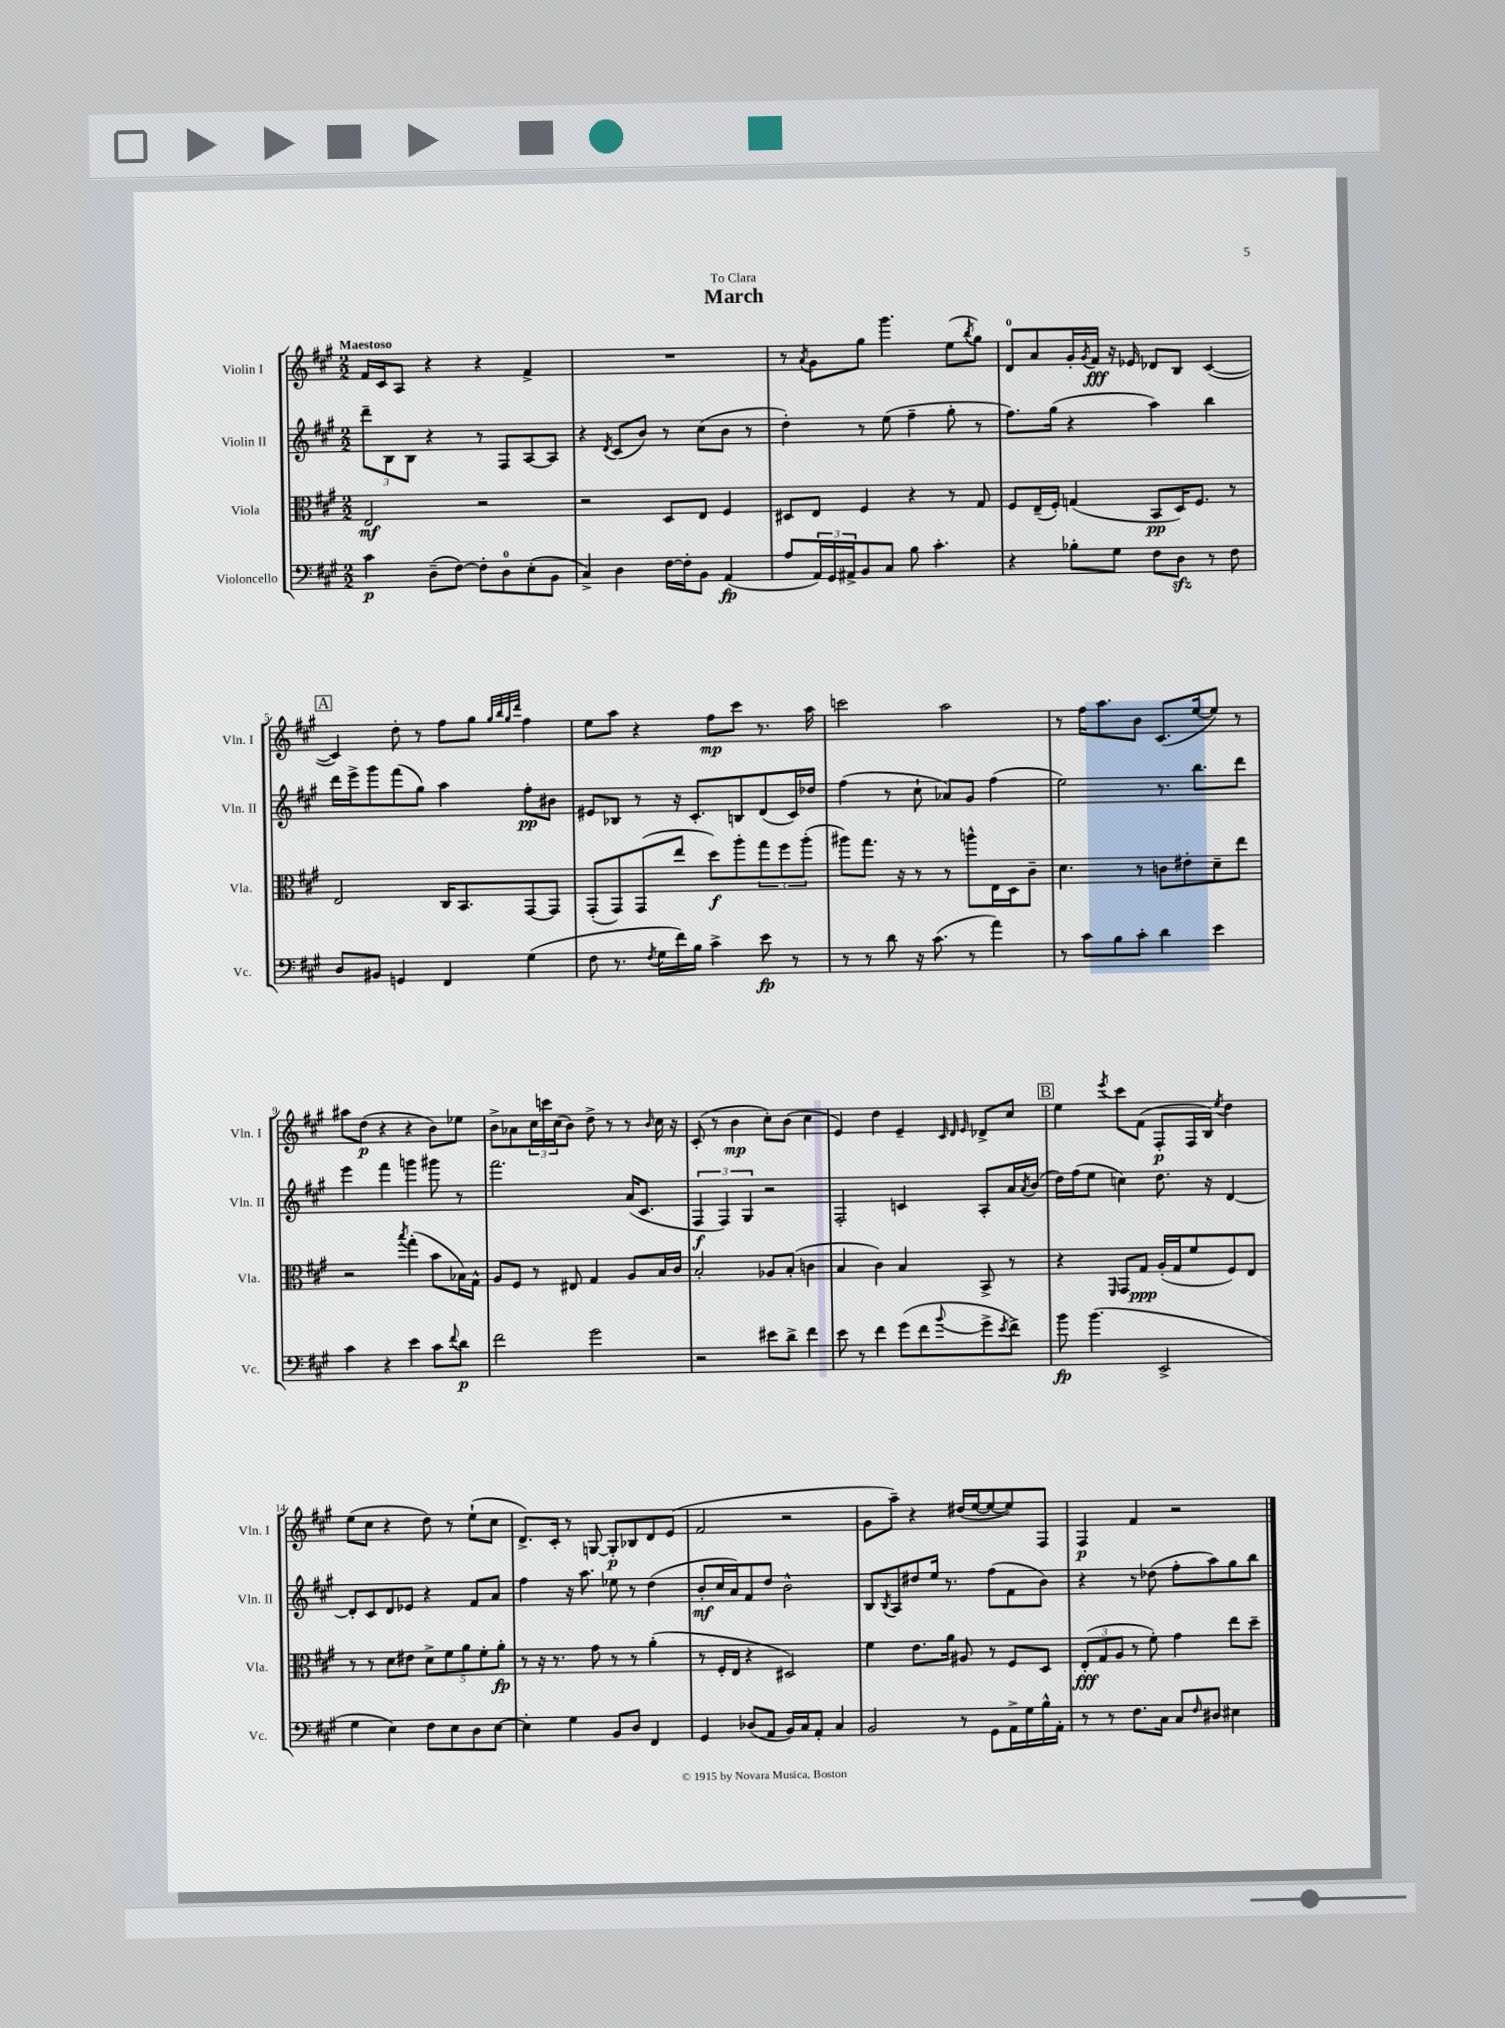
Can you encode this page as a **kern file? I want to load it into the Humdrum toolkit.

**kern	**kern	**kern	**kern
*staff4	*staff3	*staff2	*staff1
*clefF4	*clefC3	*clefG2	*clefG2
*k[f#c#g#]	*k[f#c#g#]	*k[f#c#g#]	*k[f#c#g#]
*M2/2	*M2/2	*M2/2	*M2/2
4c#	2E	12ddd~	16f#
.	.	.	16c#
.	.	12B	.
.	.	.	8A
.	.	12B	.
(8D~	.	4r	4r
[8F#)	.	.	.
8F#']	2r	8r	4r
8D	.	8F#	.
(8E'	.	[8A	4f#^
8BB	.	8A]	.
=	=	=	=
4C#^)	2r	4r	1r
.	.	8qd	.
4D	.	(8c#	.
.	.	8b)	.
[16F#	8D	8r	.
16F#']	.	.	.
8BB	8E	(8cc#	.
(4AA	4F#	8b	.
.	.	8r	.
=	=	=	=
8A	8D#	4dd')	8r
.	.	.	8qa
24AA)	8E	.	8g#
24GG#	.	.	.
24AA#^	.	.	.
8BB	4F#	8r	8gg#
8C#	.	(8ee	4.ggg#
8B	4r	4ff#~	.
4.c#'	.	.	.
.	8r	8gg#'	(8ee
.	.	.	8qbb
.	8G#	8r	8gg#)
=	=	=	=
4r	8F#	8.ff#)	8d
.	(16E~	.	8a
.	16F#')	(16gg#	.
8B-'	(4G	4r	16g#'
.	.	.	8qg#
.	.	.	16f#
8G#	.	.	16r
.	.	.	16e-
8F#	8BB	4aa)	8d-
8D	16D)	.	8B
.	8.F#	.	.
8r	.	4bb	([4c#
8F#	8r	.	.
=	=	=	=
8D	2E	16ddd	4c#])
.	.	16eee^	.
8BB#	.	8ggg#	.
4GG	.	(8fff#	8dd'
.	.	8gg#)	8r
4FF#	16C#	4aa	8ff#
.	8.BB	.	.
.	.	.	8gg#
.	.	.	32qqgg#
.	.	.	32qqbb
.	.	.	32qqgg#
.	.	.	32qqddd
(4G#	[8GG#	8ff#'	4ff#
.	8GG#]	8b#	.
=	=	=	=
8F#	(8GG#'	8e#	8ee
8.r	8GG#)	8B-	8aa
.	(8GG#	8r	4r
8qF#	.	.	.
16G#	.	.	.
16f#)	8ee	16r	.
16B	.	8.c#'	.
4c#^	8dd)	.	8ff#
.	8aa'	8B	8ccc#
8e	12gg#	(8d	8.r
.	12ff#	.	.
8r	.	16c#)	.
.	(12aa'	.	.
.	.	16dd-	16aa
=	=	=	=
8r	8aa#)	(4ff#	2ccc
8r	8.gg#	.	.
8d	.	8r	.
.	16r	.	.
16r	8r	8cc#`	.
(8.c#	.	.	.
.	8r	8a-)	2aa
8r	8aa^^	8g#	.
4a)	16E	(4ff#	.
.	16D	.	.
.	8c#~	.	.
=	=	=	=
8r	4.d	2ee)	8r
8c#	.	.	16ff#
.	.	.	8.aa
8B	.	.	.
8c#'	8r	.	8b
4d	8c	8.r	(8.c#
.	8e#'	.	.
.	.	8.bb	[16ee
4e	8d~	.	8ee])
.	8ee	8ddd	8r
=	=	=	=
4c#	2r	4eee	8aa#
.	.	.	(8dd
4r	.	4fff#	4r
.	8qbb	.	.
4e	(4gg#'	4ggg	4r
8c#	8b	8ggg#	8b)
8qqf#	.	.	.
8d	16B-)	8r	8ee-
.	16G#^^	.	.
=	=	=	=
2f#	8A	2.fff#	8b^
.	8F#	.	8a-
.	8r	.	24cc#
.	.	.	24ccc
.	.	.	(24cc#
.	8E#	.	8b)
2g#	4G#	.	8dd^
.	.	.	8r
.	8A	(16a	8r
.	.	8.c#	.
.	.	.	16qqb
.	16B	.	16cc#
.	16c#	.	16r
=	=	=	=
2r	2B'	6F#	(8c#'
.	.	.	8r
.	.	6F#)	.
.	.	.	4b
.	.	6G#	.
8e#	8A-	2r	8cc#')
8d^	(8B'	.	(8b
4f#	4c	.	4cc#
=	=	=	=
8e	4B	2F#'	4e)
8r	.	.	.
4f#	4c#)	.	4dd
(8g#	4B	4c	4e~
8f#	.	.	.
.	.	.	32qqc#
.	.	.	32qqd
8qqb	.	.	32qqe
8g#^	8BB^	8A'	8d-^
8qe	.	.	.
8f#^)	8r	16a	8cc#
.	.	8qa	.
.	.	(16b	.
=	=	=	=
8b	4r	16dd)	4ee
.	.	(16ff#	.
(4.b	.	8ee	.
.	16qqFF#	.	8qeee
.	8GG#	4cc)	8ccc#
.	8G#	.	(8f#
2EE^	(16A'	8.dd	8F#'
.	16G#	.	.
.	8f#	.	16F#
.	.	16r	16B)
.	.	.	8qee
.	8F#)	[4d	4dd
.	8E	.	.
=	=	=	=
4G#	8r	8d']	(8ee
.	8r	8c#	8cc#
4E)	8d	8d	4r
.	8e#	8e-	.
8F#	10d^	4r	8dd)
.	10f#	.	.
8E	.	.	8r
.	10a	.	.
8D	.	8f#	(8ee`
.	10f#'	.	.
[8E	.	8a	8cc#
.	10a'	.	.
=	=	=	=
4E']	8r	4ff#	8.d^)
.	16r	.	.
.	8.r	.	16c#'
4G#	.	16r	8r
.	.	8.aa	.
.	8g#	.	[8G
8BB	8r	8ee-	8G']
8D	8r	8r	8B-
4FF#	(4a'	(4dd	8d
.	.	.	(8e
=	=	=	=
4GG#	8r	8b'	2f#
.	16F#'	16cc#	.
.	16E	16a)	.
(8D-	4r	8f#	.
8AA	.	8dd	.
16BB)	2D#)	2b^^	2r
16C#	.	.	.
8AA'	.	.	.
4C#	.	.	.
=	=	=	=
2BB	4f#	8B	8g#
.	.	8qB	.
.	.	8A	8aa~)
.	8.e	8dd#	4r
.	.	16ee	.
.	16a	8.r	.
8r	8A#	.	(16dd#
.	.	.	[16ee
8GG#	8r	(8ff#	8ee_
16AA^	8F#	8f#	8ee])
16G#	.	.	.
16B^^	8D	8b)	8F#
16AA'	.	.	.
=	=	=	=
8r	(12E'	4r	4F#
.	12G#	.	.
8r	.	.	.
.	12A	.	.
8.F#	8r	8r	4f#
.	8f#')	(8dd-	.
16C#	.	.	.
8C#	4g#	8ff#'	2r
16qqF#	.	.	.
8D#	.	8aa)	.
4E#	8ee	8gg#	.
.	8dd~	8bb	.
==	==	==	==
*-	*-	*-	*-
